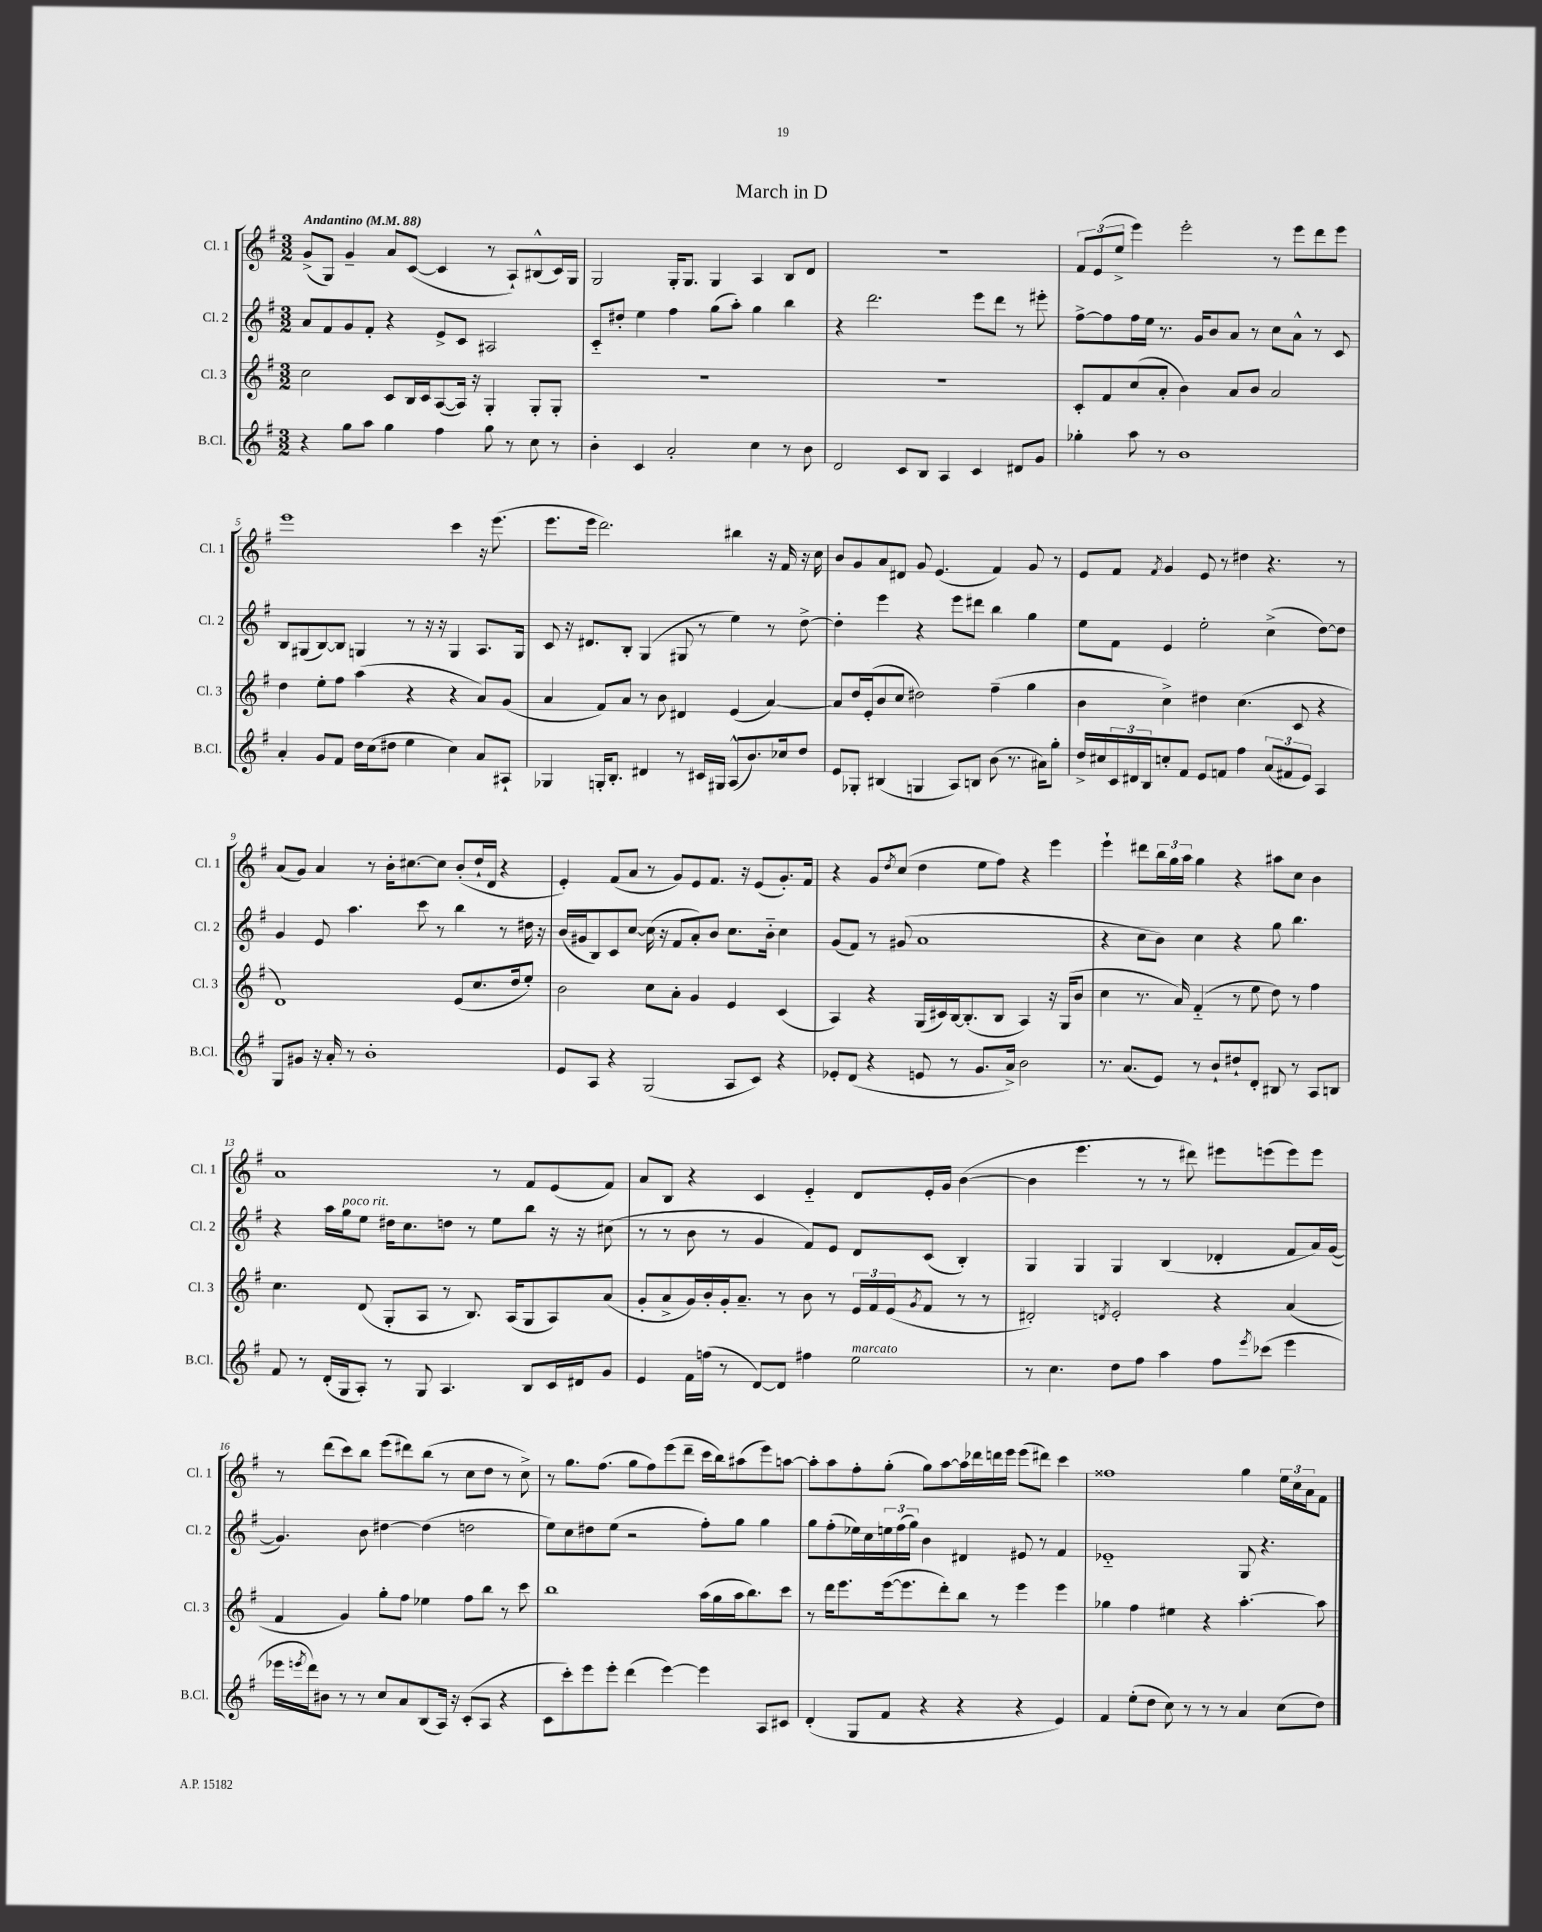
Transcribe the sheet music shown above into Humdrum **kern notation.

**kern	**kern	**kern	**kern
*part4	*part3	*part2	*part1
*staff4	*staff3	*staff2	*staff1
*I"B.Cl.	*I"Cl. 3	*I"Cl. 2	*I"Cl. 1
*I'B.Cl.	*I'Cl. 3	*I'Cl. 2	*I'Cl. 1
*clefG2	*clefG2	*clefG2	*clefG2
*k[f#]	*k[f#]	*k[f#]	*k[f#]
*M3/2	*M3/2	*M3/2	*M3/2
*MM88	*MM88	*MM88	*MM88
=1	=1	=1	=1
!	!	!	!LO:TX:a:B:t=Andantino
4r	2cc\	8a/L	(8g^/L
.	.	8f#/	8G/J)
8gg\L	.	8g/	4g~/
8aa\J	.	8f#'/J	.
4gg\	8c/L	4r	8a/L
.	16B/L	.	([8c/J
.	16c/J	.	.
4ff#\	([8A/	8e^/L	4c/]
.	16A/Jk])	8c/J	.
.	16r	.	.
8gg\	4G'/	2A#X/	8r
8r	.	.	8A`/L)
8cc\	8G'/L	.	(8B#X^^/
8r	8G'/J	.	16c/L)
.	.	.	16G/JJ
=2	=2	=2	=2
4b'\	1.r	8c/L	2G/
.	.	8dd#X'/J	.
4c/	.	4ee\	.
2a'/	.	4ff#\	16G'/KL
.	.	.	8.G/J
.	.	(8gg\L	4G/
.	.	8aa'\J)	.
4cc\	.	4gg\	4A/
8r	.	4bb\	8B/L
8b\	.	.	8d/J
=3	=3	=3	=3
2d/	1.r	4r	1.r
.	.	2.ddd\	.
8c/L	.	.	.
8B/J	.	.	.
4A/	.	.	.
4c/	.	8eee\L	.
.	.	8ddd\J	.
8d#X/L	.	8r	.
8g/J	.	8eee#X'\	.
=4	=4	=4	=4
4gg-X'\	8c'/L	[8ff#^\L	12f#/L
.	.	.	(12e/
.	8f#/	8ff#\]	.
.	.	.	12ee^/J
8aa\	(8cc/	16ff#\L	4eee\)
.	.	16ee\JJ	.
8r	8a'/J	8.r	.
1b	4b\)	.	2eee'\
.	.	16g/KL	.
.	.	8b/	.
.	8a/L	8a/J	.
.	8b/J	8r	.
.	2a/	8cc\L	8r
.	.	8a^^\J	8eee\L
.	.	8r	8ddd\
.	.	8c/	8eee\J
!!LO:LB:g=z
=5	=5	=5	=5
4a'/	4dd\	8B/L	1eee
.	.	(8G#X/	.
8g/L	8ee'\L	[8B/)	.
8f#/J	8ff#\J	8B/J]	.
16dd\LL	(4aa\	4Gn/	.
(16cc\J	.	.	.
8dd#X\J	.	.	.
4ee\	4r	8r	.
.	.	16r	.
.	.	16r	.
4cc\)	4r	4G/	4ccc\
8a/L	8a/L)	8.A/L	16r
.	.	.	(8.eee\
8A#X`/J	(8g/J	.	.
.	.	16G/Jk	.
=6	=6	=6	=6
4G-X/	4a/	8c/	8.eee\L
.	.	16r	.
.	.	8.d#X/L	16eee\Jk
16Gn'/KL	8f#/L)	.	2.ddd\)
8.B'/J	.	.	.
.	8a/J	8B'/J	.
4d#X/	8r	(4G/	.
.	8b\	.	.
8r	4d#X/	8G#X/	.
16c#X/LL	.	8r	.
16G#X/JJ	.	.	.
(8A^^/L	(4e/	4ee\)	4bb#X\
8.b/)	.	.	.
.	[4a/)	8r	16r
16cc-X/k	.	.	16f#/
8dd/J	.	[8dd^\	16r
.	.	.	16cc\
=7	=7	=7	=7
8e/L	8a/L]	4dd'\]	8b/L
8G-X'/J	16dd/L	.	8g/
.	(16e'/J	.	.
(4B#X/	8b/	4eee\	8a/
.	8cc/J	.	8d#X/J
4Gn/	2dd#X\)	4r	8g/
.	.	.	(4.e/
8A/L)	.	8eee\L	.
8Bn/J	.	8ddd#X\J	.
(8b\	(4ff#~\	4bb\	4f#/)
8.r	.	.	.
.	4gg\	4gg\	8g/
16a#X\KL)	.	.	.
8gg'\J	.	.	8r
=8	=8	=8	=8
16dd^/LL	4b\	8ee\L	8e/L
16cc#X/	.	.	.
24c/	.	8f#\J	8f#/J
24d#X/	.	.	.
24B/J	.	.	.
.	.	.	8qf#/
8ccn'/	4cc^\)	4e/	4g/
8f#/J	.	.	.
8e/L	4dd#X\	2ee'\	8e/
8fn/J	.	.	8r
4ff#\	(4.cc\	.	4dd#X\
(12a/L	.	(4cc^\	4.r
12f#X/	.	.	.
.	8c/	.	.
12e/J)	.	.	.
4A/	4r	[8dd\L)	.
.	.	8dd\J]	8r
!!LO:LB:g=z
=9	=9	=9	=9
8G/L	1d)	4g/	(8a/L
8g#X/J	.	.	8g/J)
16r	.	8e/	4a/
16a'/	.	.	.
8r	.	4.aa\	.
1b'	.	.	8r
.	.	.	16b'\KL
.	.	.	[8.cc#X\
.	.	8ccc\	.
.	.	8r	8cc#\J]
.	(8e/L	4bb\	(8b'/L
.	8.cc/	.	16dd`/L
.	.	.	16d/JJ
.	.	8r	4r
.	16dd/k	.	.
.	8ee'/J)	16dd#X\	.
.	.	16r	.
=10	=10	=10	=10
8e/L	2b\	(16b/LL	4e'/)
.	.	16g#X/J	.
8A/J	.	8B/)	.
4r	.	8c/	(8f#/L
.	.	[8cc/J	8a/J
(2G/	8cc\L	(16cc\]	8r
.	.	16r	.
.	8a'\J	8f#/L	8g/L)
.	4g/	8a'/)	8e/
.	.	8b/J	8.f#/J
8A/L	4e/	8.cc\L	.
.	.	.	16r
8c/J)	.	.	(8e/L
.	.	16b\Jk	.
4r	(4c/	4cc\	8.g'/)
.	.	.	16f#/Jk
=11	=11	=11	=11
8e-X'/L	4A/)	(8g/L	4r
(8d/J	.	8f#/J)	.
4r	4r	8r	8g/L
.	.	.	8qdd/
.	.	(8g#X/	(8cc/J
8en/	(16G/LL	1a	4dd\
.	16c#X/)	.	.
8r	[16B/J	.	.
.	(8.B'/]	.	.
8.g/L	.	.	8ee\L
.	8B/J	.	8ff#\J)
16a^/Jk)	.	.	.
2b\	4A/)	.	4r
.	16r	.	4eee\
.	(16G/KL	.	.
.	8b/J	.	.
=12	=12	=12	=12
8.r	4cc\	4r	4eee`\
(8.a/L	.	.	.
.	8.r	8cc\L	8ddd#X\L
8e/J)	.	8b\J)	24bb\L
.	.	.	24gg\
.	16a/)	.	.
.	.	.	24aa\JJ
8r	(4f#/	4cc\	4gg\
8b`/L	.	.	.
8dd#X`/	8r	4r	4r
8d'/J	8ee\	.	.
8B#X/	8dd\)	8gg\	8aa#X\L
8r	8r	4.bb\	8cc\J
8A/L	4ff#\	.	4b\
8Bn/J	.	.	.
!!LO:LB:g=z
=13	=13	=13	=13
8f#/	4.cc\	4r	1a
8r	.	.	.
(16d'/LL	.	16aa\LL	.
!	!	!LO:TX:a:i:t=poco rit.	!
16G/J	.	16gg\J	.
8A'/J)	(8d/	8ee\J	.
8r	8G'/L	16dd#X\KL	.
.	.	8.cc\	.
8G/	8A/J	.	.
4.A/	8r	8ddn\J	.
.	8.B/)	8r	.
.	.	8ee\L	8r
.	(16A/KL	.	.
8B/L	8G/	8bb\J	8f#/L
16c/L	8A/)	16r	(8e/
16d#X/J	.	16r	.
8g/J	(8a/J	(8cc#X\	8f#/J)
=14	=14	=14	=14
4e/	8g'/L	8r	8a/L
.	8a^/	8r	8B/J
16f#\LL	16g/L)	8b\	4r
(16ffn\JJ	16b'/	.	.
8r	16g'/J	8r	.
.	8.a~/J	.	.
[8d/L)	.	4g/	4c/
8d/J]	8r	.	.
4ff#X\	8b\	8f#/L)	4e/
.	8r	8e/J	.
!LO:TX:a:i:t=marcato	!	!	!
2ee\	24e/LL	8d/L	8d/L
.	24f#/	.	.
.	(24e/J	.	.
.	8qg/	.	.
.	8f#/J	(8c/J	16e'/L
.	.	.	16g/JJ
.	8r	4B'/)	([4b\
.	8r	.	.
=15	=15	=15	=15
8r	2d#X'/)	4G/	4b\]
4.cc\	.	.	.
.	.	4G/	4.eee\
.	8qdn/	.	.
8dd\L	2e'/	4G/	.
8ff#\J	.	.	8r
4aa\	.	(4B/	8r
.	.	.	8ddd#X\)
8ff#\L	4r	4d-X'/	8eee#X\L
8qeee/	.	.	.
(8ccc-X\J	.	.	(8eeen\
4eee\	(4a/	8f#/L	8eee\)
.	.	16a/L)	8eee\J
.	.	([16g/JJ	.
!!LO:LB:g=z
=16	=16	=16	=16
16eee-X\LL	4f#/	4.g/])	8r
8qeeen/	.	.	.
16ddd\J)	.	.	.
8b#X\J	.	.	(8ddd\L
8r	4g/)	.	8ccc\)
8r	.	8b\	8bb\J
8cc/L	8gg'\L	[4dd#X\	(8eee\L
8a/	8ff#\J	.	8ddd#X\)
(8B/	4ee-X\	(4dd#\]	(8bb\J
16A/Jk)	.	.	8r
16r	.	.	.
(8c'/L	8ff#\L	2ddn\	8cc\L
8A/J	8bb\J	.	8dd\J
4r	8r	.	8r
.	8ccc\	.	8cc^\)
=17	=17	=17	=17
8c\L	1bb	8ee\L)	8r
8ccc'\)	.	8cc\	8.gg\L
8eee\	.	8dd#X\	.
.	.	.	(8.ff#\J
8eee'\J	.	(8ee\J	.
(4ddd\	.	2r	8gg\L
.	.	.	8ff#\)
[4eee\)	.	.	(8eee\
.	.	.	8ddd~\J
4eee\]	(16aa\LL	8ff#'\L)	16ccc\LL
.	16gg\	.	16bb\J)
.	16aa\J	8gg\J	(8aa#X\
.	8.bb\)	.	.
8A/L	.	4gg\	8eee\)
8c#X/J	8ccc\J	.	[8aan\J
=18	=18	=18	=18
(4d'/	8r	8gg\L	8aa'\L]
.	16ddd\KL	(8ff#'\	8aa\
.	8.eee\	.	.
8G/L	.	16ee-X\L)	8ff#'\
.	.	16cc\	.
8f#/J	([16eee\k	24een\	(8gg'\J
.	.	(24ff#\	.
.	8.eee\]	.	.
.	.	24gg\JJ)	.
4r	.	4b\	8gg\L)
.	8ddd'\)	.	[8aa\
4r	8bb\J	4d#X/	16aa\L]
.	.	.	16ddd-X\
.	8r	.	16dddn\
.	.	.	16eee\JJ
4r	4eee\	8e#X/	(8eee\L
.	.	8r	8ddd#X\J)
4e/)	4eee\	4f#/	4ccc\
=19	=19	=19	=19
4f#/	4gg-X\	1e-X	1ff##X
(8ee'\L	4ff#\	.	.
8dd\J	.	.	.
8cc\)	4ee#X\	.	.
8r	.	.	.
8r	4r	.	.
8r	.	.	.
4a/	[4.aa'\	8G/	4gg\
.	.	4.r	.
(8cc\L	.	.	24ee\LL
.	.	.	24cc\
.	.	.	24a\J
8dd\J)	8aa\]	.	8f#\J
==	==	==	==
*-	*-	*-	*-
